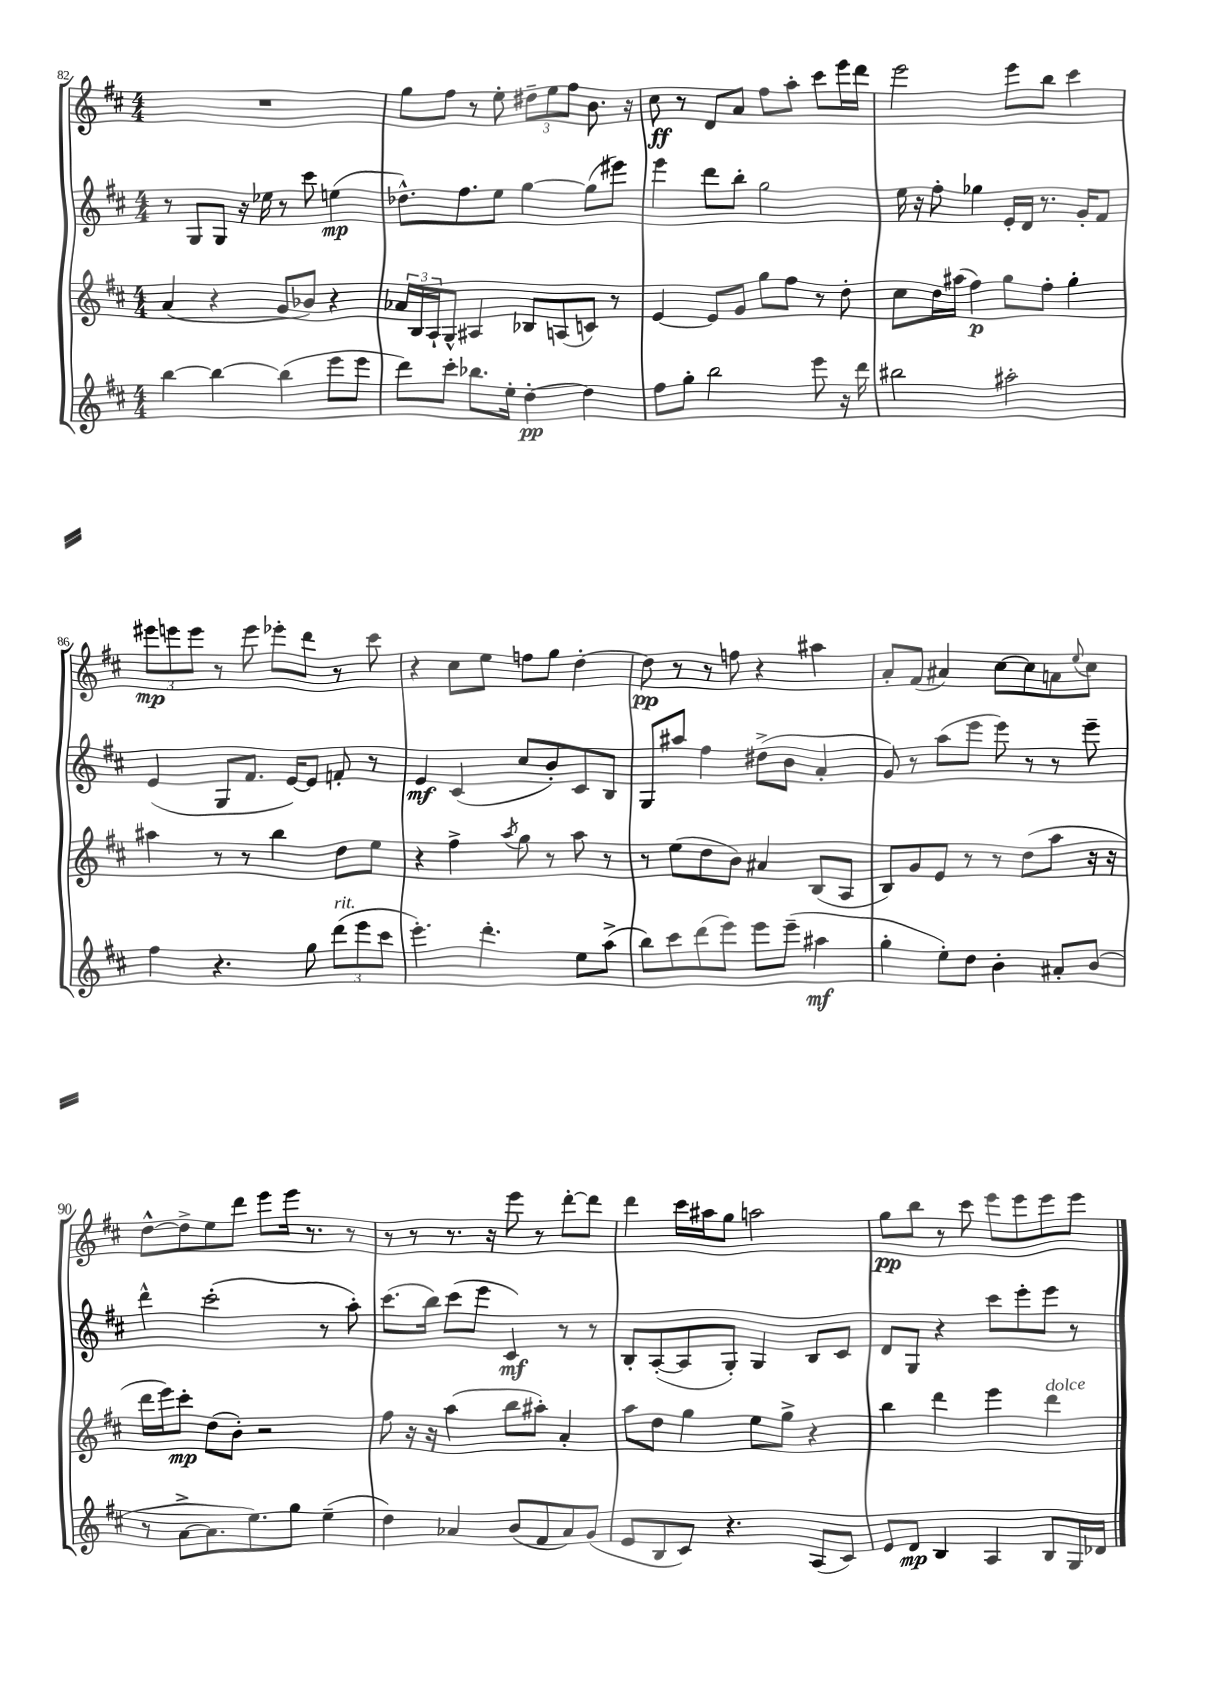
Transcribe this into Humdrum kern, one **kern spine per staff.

**kern	**kern	**kern	**kern
*staff4	*staff3	*staff2	*staff1
*clefG2	*clefG2	*clefG2	*clefG2
*k[f#c#]	*k[f#c#]	*k[f#c#]	*k[f#c#]
*M4/4	*M4/4	*M4/4	*M4/4
[4bb	(4a	8r	1r
.	.	8G	.
4bb_	4r	8G	.
.	.	16r	.
.	.	16ee-	.
(4bb]	8g	8r	.
.	8b-)	8ccc#	.
8eee	4r	(4ee	.
8eee	.	.	.
=	=	=	=
8ddd)	24a-	8.dd-^^)	8gg
.	24B	.	.
.	24A`	.	.
8ccc#'	8G^^	.	8ff#
.	.	8.ff#	.
8.bb-	4A#	.	8r
.	.	8ee	8ee'
16ee'	.	.	.
[4dd'	8B-	[4gg	12dd#~
.	.	.	12ee
.	(8A	.	.
.	.	.	12ff#
4dd]	8c)	(8gg]	8.b
.	8r	8eee#)	.
.	.	.	16r
=	=	=	=
8ff#	[4e	4eee	8cc#
8gg'	.	.	8r
2bb	8e]	8ddd	8d
.	8g	8bb'	8a
.	8gg	2gg	8ff#
.	8ff#	.	8aa'
8eee	8r	.	8ccc#
16r	8dd'	.	16eee
16ddd	.	.	16ddd
=	=	=	=
2bb#	8cc#	16ee	2eee
.	.	16r	.
.	16dd	8ff#'	.
.	(16aa#	.	.
.	4ff#)	4gg-	.
2aa#'	8gg	16e'	8eee
.	.	16d	.
.	8ff#'	8.r	8bb
.	4gg'	.	4ccc#
.	.	16g'	.
.	.	8f#	.
=	=	=	=
4ff#	4aa#	(4e	12eee#
.	.	.	12eee
.	.	.	12eee
4.r	8r	8G	8r
.	8r	8.f#	8eee
.	4bb	.	8eee-'
.	.	[16e)	.
8gg	.	8e]	8ddd
(12ddd	8dd	8f'	8r
12eee	.	.	.
.	8ee	8r	8ccc#
12ccc#	.	.	.
=	=	=	=
4.eee')	4r	4e	4r
.	4ff#^	(4c#	8cc#
4.ddd'	.	.	8ee
.	8qaa	.	.
.	8gg	8cc#	8ff
.	8r	8b')	8gg
8ee	8aa	8c#	[4dd'
(8aa^	8r	8B	.
=	=	=	=
8bb)	8r	8G	8dd]
8ccc#	(8ee	8aa#	8r
(8ddd	8dd	4ff#	8r
8eee)	8b)	.	8ff
8eee	4a#	(8dd#^	4r
(8eee~	.	8b	.
4aa#	(8B	4a'	4aa#
.	8A	.	.
=	=	=	=
4gg'	8B)	8g)	8a'
.	8g	8r	(8f#
8ee')	8e	(8aa	4a#)
8dd	8r	8eee	.
4b'	8r	8eee)	[8cc#
.	(8dd	8r	8cc#]
8a#'	8aa	8r	8a
.	.	.	8qqee
(8b	16r	8eee~	8cc#
.	16r	.	.
=	=	=	=
8r	16ddd	4ddd^^	[8dd^^
.	16eee)	.	.
[8a^	8ccc#'	.	8dd^]
8.a]	(8dd	(2ccc#'	8ee
.	8b')	.	8ddd
8.ee)	.	.	.
.	2r	.	8eee
8gg	.	.	16eee
.	.	.	8.r
(4ee~	.	8r	.
.	.	8aa')	8r
=	=	=	=
4dd)	8ff#	(8.ccc#	8r
.	16r	.	8r
.	16r	16bb)	.
4a-	(4aa	(8ccc#	8.r
.	.	8eee	.
.	.	.	16r
(8b	8bb	4c#)	8eee
8f#	8aa#')	.	8r
8a-)	4a'	8r	[8ddd'
(8g	.	8r	8ddd]
=	=	=	=
8e	8aa	8B'	4ddd
8B	8dd	([8A'	.
8c#)	4gg	8A]	16ccc#
.	.	.	16aa#
4.r	.	8G')	8gg
.	8ee	4G	2aa
.	8gg^	.	.
(8A	4r	8B	.
8c#)	.	8c#	.
=	=	=	=
8e	4bb	8d	8gg
8d	.	8G	8bb
4B	4ddd	4r	8r
.	.	.	8ccc#
4A	4eee	8ccc#	8eee
.	.	8eee'	8eee
8B	4ddd	8eee	8eee
16G	.	8r	8eee
16d-	.	.	.
==	==	==	==
*-	*-	*-	*-
